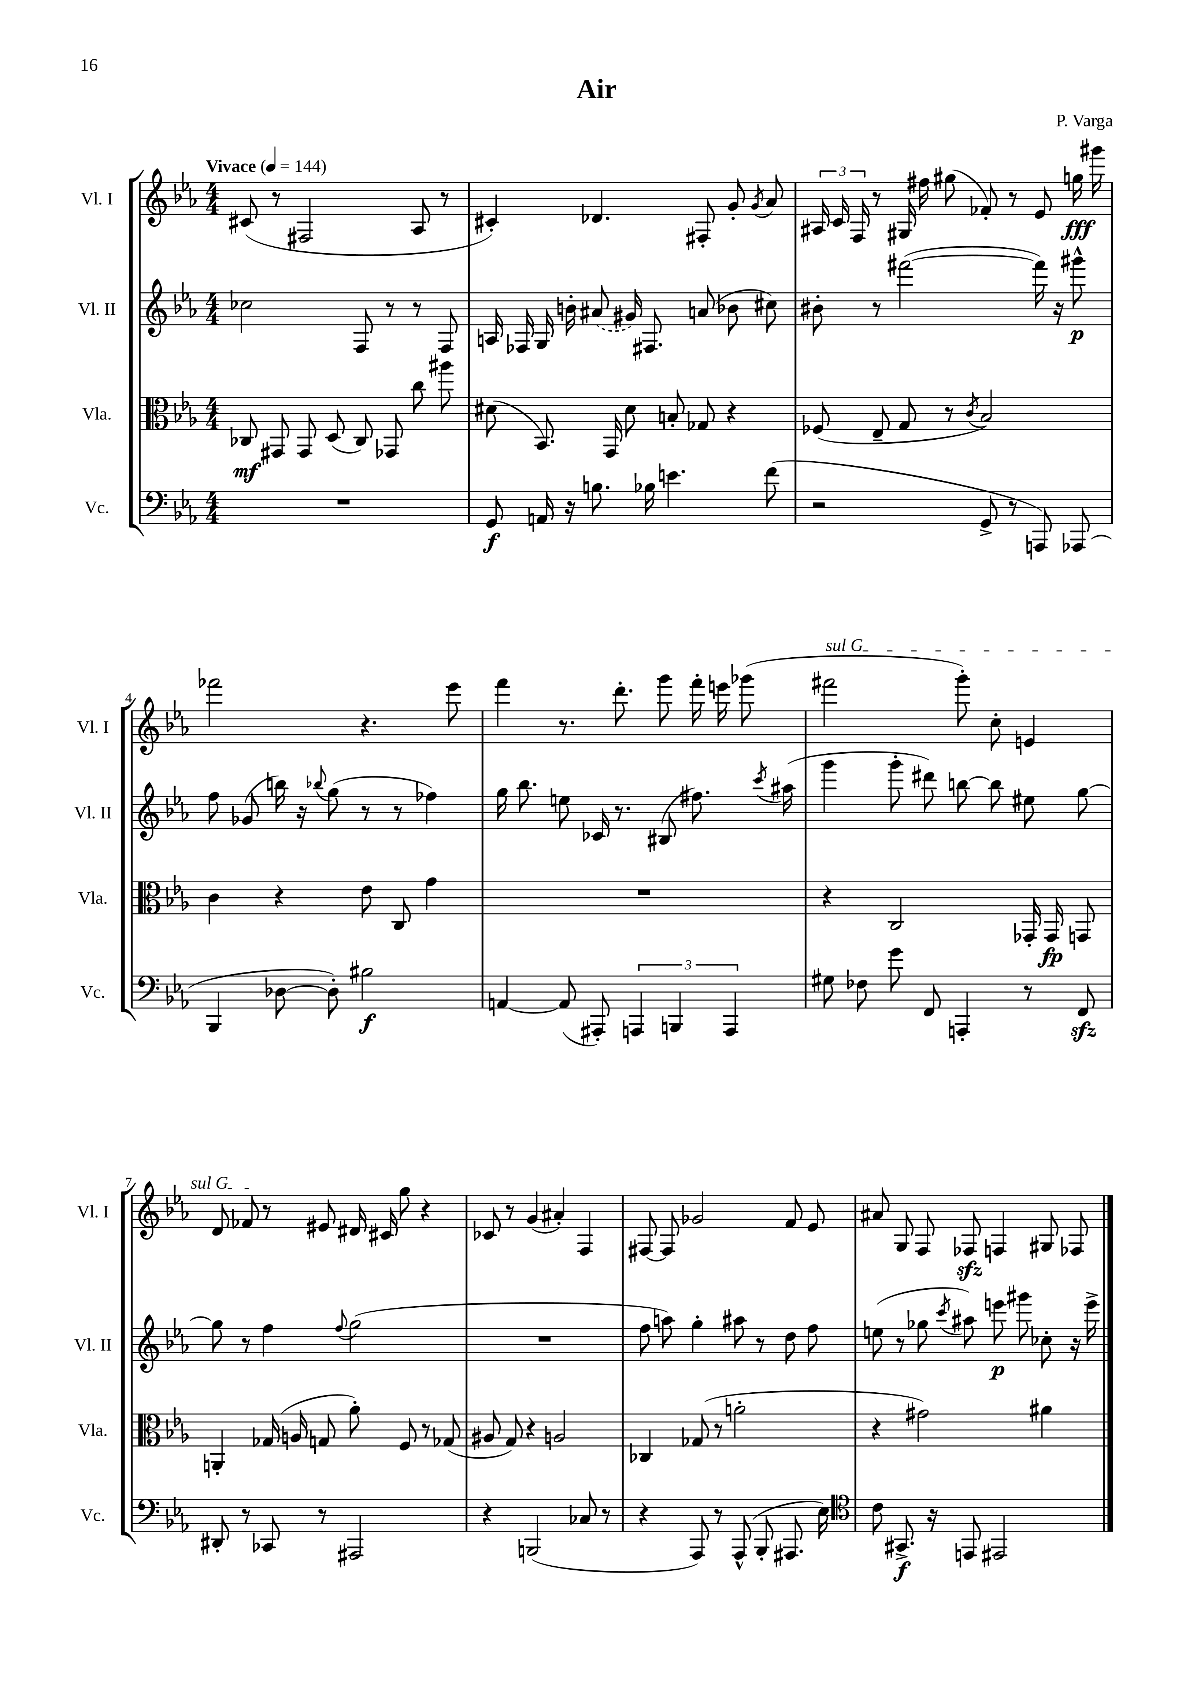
\header { title = "Air" composer = "P. Varga" }
<<
\new StaffGroup <<
\new Staff = "s0" \with { instrumentName = "Vl. I" shortInstrumentName = "Vl. I" } {
    \clef treble \key ees \major \numericTimeSignature \time 4/4 \tempo "Vivace" 4 = 144
    \autoBeamOff cis'8( r8 fis2 aes8 r8 |
    cis'4-.) des'4. fis8-. g'8-. \acciaccatura { g'8 } aes'8 |
    \tuplet 3/2 { ais16 c'16 f16 } r8 gis16 fis''16 gis''8( fes'8-.) r8 ees'8 g''16\fff gis'''16 |
    fes'''2 r4. ees'''8 |
    f'''4 r8. d'''8.-. g'''8 f'''16-. e'''16 ges'''8( |
    \once \override TextSpanner.bound-details.left.text = \markup { \italic "sul G" } fis'''2\startTextSpan g'''8-.) c''8-. e'4 |
    d'8 fes'8\stopTextSpan r8 eis'8 dis'16 cis'16 g''8 r4 |
    ces'8 r8 g'4( ais'4-.) f4 |
    fis8~ fis8 ges'2 f'8 ees'8 |
    ais'8 g8 f8 fes8\sfz f4 gis8 fes8 \bar "|." |
}
\new Staff = "s1" \with { instrumentName = "Vl. II" shortInstrumentName = "Vl. II" } {
    \clef treble \key ees \major \numericTimeSignature \time 4/4
    \autoBeamOff ces''2 f8 r8 r8 f8 |
    a16 fes16 g16 b'16-. \once \slurDashed ais'8( gis'16) fis8. a'8( bes'8 cis''8) |
    bis'8-. r8 fis'''2~( fis'''16) r16 gis'''8-^\p |
    f''8 ges'8( b''16) r16 \appoggiatura { bes''8 } g''8( r8 r8 fes''4) |
    g''16 bes''8. e''8 ces'16 r8. bis8( fis''8.) \acciaccatura { c'''8 } ais''16( |
    g'''4 g'''8-. dis'''8) b''8~ b''8 eis''8 g''8~ |
    g''8 r8 f''4 \appoggiatura { f''8 } g''2( |
    R1 |
    f''8 a''8) g''4-. ais''8 r8 d''8 f''8 |
    e''8( r8 ges''8 \acciaccatura { c'''8 } ais''8) e'''8\p gis'''8 ces''8-. r16 e'''16-> \bar "|." |
}
\new Staff = "s2" \with { instrumentName = "Vla." shortInstrumentName = "Vla." } {
    \clef alto \key ees \major \numericTimeSignature \time 4/4
    \autoBeamOff ces8\mf gis,8 gis,8 d8( ces8) ges,8 c''8 ais''8 |
    dis'8( bes,8.) g,16 dis'8 b8-. ges8 r4 |
    fes8( ees8-- g8 r8 \acciaccatura { c'8 } bes2) |
    c'4 r4 ees'8 c8 g'4 |
    R1 |
    r4 c2 ges,16-. ges,16\fp g,8 |
    a,4-. ges16( a16 g8 aes'8-.) f8 r8 ges8( |
    ais8 g8) r4 a2 |
    ces4 ges8( r8 a'2-. |
    r4 gis'2) ais'4 \bar "|." |
}
\new Staff = "s3" \with { instrumentName = "Vc." shortInstrumentName = "Vc." } {
    \clef bass \key ees \major \numericTimeSignature \time 4/4
    \autoBeamOff R1 |
    g,8\f a,16 r16 b8. bes16 e'4. f'8( |
    r2 g,8-> r8 a,,8) aes,,8( |
    bes,,4 des8~ des8-.) bis2\f |
    a,4~ a,8( ais,,8-.) \tuplet 3/2 { a,,4 b,,4 a,,4 } |
    gis8 fes8 g'8 f,8 a,,4-. r8 f,8\sfz |
    dis,8-. r8 ces,8 r8 ais,,2 |
    r4 b,,2( ces8 r8 |
    r4 aes,,8) r8 aes,,8-^( bes,,8-. ais,,8. ees16) |
    \clef tenor c'8 gis,8.->\f r16 e,8 eis,2 \bar "|." |
}
>>
>>
